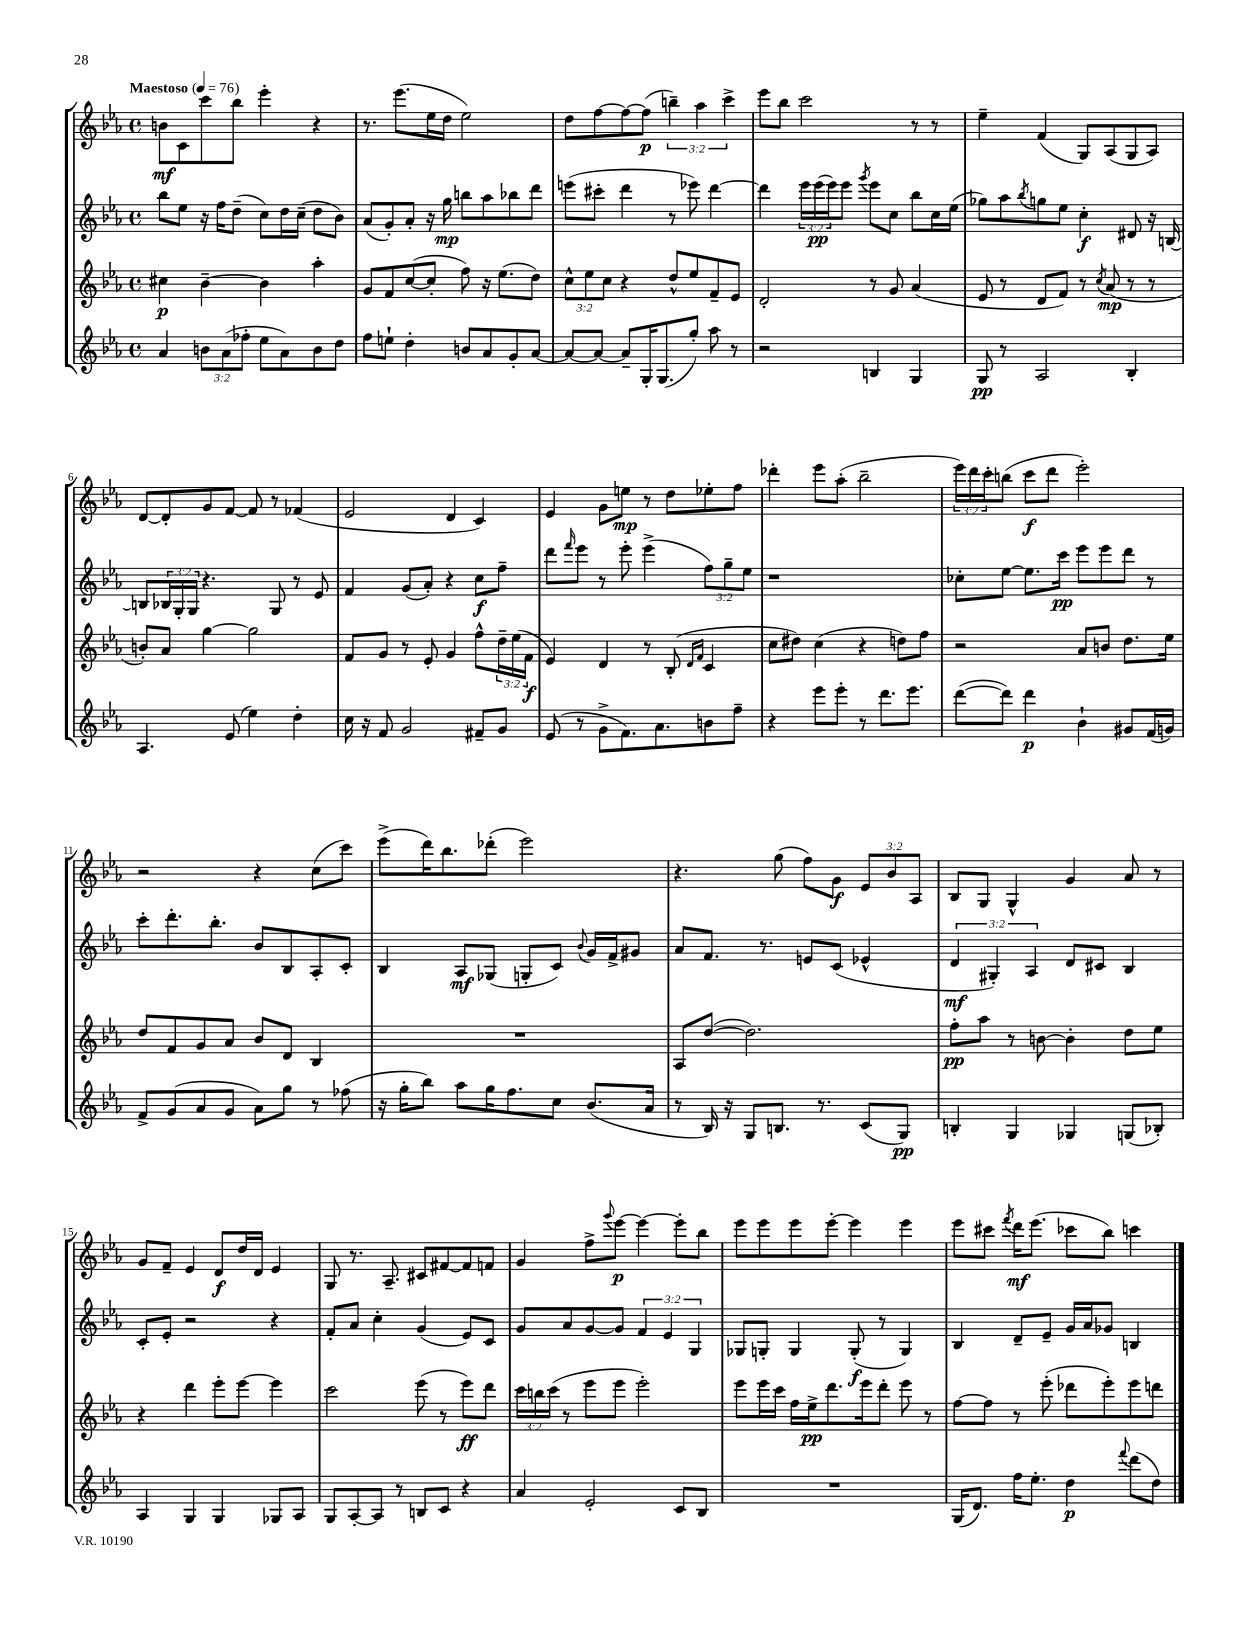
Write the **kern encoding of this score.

**kern	**dynam	**kern	**dynam	**kern	**dynam	**kern	**dynam
*part4	*part4	*part3	*part3	*part2	*part2	*part1	*part1
*staff4	*staff4	*staff3	*staff3	*staff2	*staff2	*staff1	*staff1
*clefG2	*	*clefG2	*	*clefG2	*	*clefG2	*
*k[b-e-a-]	*	*k[b-e-a-]	*	*k[b-e-a-]	*	*k[b-e-a-]	*
*M4/4	*	*M4/4	*	*M4/4	*	*M4/4	*
*met(c)	*	*met(c)	*	*met(c)	*	*met(c)	*
*MM76	*	*MM76	*	*MM76	*	*MM76	*
=1	=1	=1	=1	=1	=1	=1	=1
!	!	!	!	!	!	!LO:TX:a:B:t=Maestoso	!
4a-/	.	4cc#X\	p	8bb-\L	.	8bn\L	mf
.	.	.	.	8ee-\J	.	8c\	.
12bn\L	.	[4b-~\	.	16r	.	8ccc\	.
.	.	.	.	16ff\KL	.	.	.
(12a-\	.	.	.	.	.	.	.
.	.	.	.	(8dd~\J	.	8bb-\J	.
12ff-X'\J	.	.	.	.	.	.	.
8ee-\L	.	4b-\]	.	8cc\L)	.	4eee-'\	.
8a-\)	.	.	.	16dd\L	.	.	.
.	.	.	.	(16cc~\JJ	.	.	.
8b\	.	4aa-'\	.	8dd\L	.	4r	.
8dd\J	.	.	.	8b-\J)	.	.	.
=2	=2	=2	=2	=2	=2	=2	=2
8ff\L	.	8g/L	.	(8a-/L	.	8.r	.
8een`\J	.	8f/	.	8g'/)	.	.	.
.	.	.	.	.	.	(8.eee-\L	.
4dd'\	.	([8cc/	.	8a-'/J	.	.	.
.	.	8cc'/J]	.	16r	.	16ee-\L	.
.	.	.	.	16gg\	mp	16dd\JJ	.
8bn/L	.	8ff\)	.	8bbn\L	.	2ee-\)	.
8a-/	.	16r	.	8aa-\	.	.	.
.	.	(8.ee-\L	.	.	.	.	.
8g'/	.	.	.	8bb-X\	.	.	.
[8a-/J	.	8dd\J)	.	8ddd\J	.	.	.
=3	=3	=3	=3	=3	=3	=3	=3
8a-/L_	.	12cc^^\L	.	(8eeen\L	.	8dd\L	.
.	.	12ee-\	.	.	.	.	.
8a-/J_	.	.	.	8ccc#X'\J	.	[8ff\	.
.	.	12cc\J	.	.	.	.	.
8a-~/L]	.	4r	.	4ddd\	.	8ff\_	.
16G'/K	.	.	.	.	.	(8ff\J]	p
(8.G/	.	.	.	.	.	.	.
.	.	8dd^^/L	.	8r	.	6bbn~\)	.
8gg'/J)	.	8ee-/	.	8eee-X\)	.	.	.
.	.	.	.	.	.	6aa-\	.
8aa-\	.	8f~/	.	[4ddd\	.	.	.
.	.	.	.	.	.	6ccc^\	.
8r	.	8e-/J	.	.	.	.	.
=4	=4	=4	=4	=4	=4	=4	=4
2r	.	2d'/	.	4ddd\]	.	8eee-\L	.
.	.	.	.	.	.	8bb-\J	.
.	.	.	.	24eee-\LL	.	2ccc\	.
.	.	.	.	(24eee-\	pp	.	.
.	.	.	.	24eee-\J)	.	.	.
.	.	.	.	8eee-\J	.	.	.
.	.	.	.	8qggg/	.	.	.
4Bn/	.	8r	.	8eee-\L	.	.	.
.	.	8g/	.	8cc\J	.	.	.
4G/	.	(4a-/	.	8bb-\L	.	8r	.
.	.	.	.	16cc\L	.	8r	.
.	.	.	.	(16ee-\JJ	.	.	.
=5	=5	=5	=5	=5	=5	=5	=5
8G/	pp	8e-/	.	8gg-X\L)	.	4ee-~\	.
8r	.	8r	.	8aa-\	.	.	.
.	.	.	.	8qbb-/	.	.	.
2A-/	.	8d/L	.	8ggn\	.	(4f/	.
.	.	8f/J)	.	8ee-\J	.	.	.
.	.	8r	.	4cc'\	f	8G/L)	.
.	.	8qcc/	.	.	.	.	.
.	.	(8a-/	mp	.	.	(8A-/	.
4B-'/	.	8r	.	8d#X/	.	8G/	.
.	.	8r	.	16r	.	8A-/J)	.
.	.	.	.	[16Bn/	.	.	.
!!LO:LB:g=z
=6	=6	=6	=6	=6	=6	=6	=6
4.A-/	.	8bn'/L)	.	8Bn/L]	.	[8d/L	.
.	.	8a-/J	.	24B-X/L	.	8d'/]	.
.	.	.	.	24G'/	.	.	.
.	.	.	.	24G/JJ	.	.	.
.	.	[4gg\	.	4.r	.	8g/	.
(8e-/	.	.	.	.	.	[8f/J	.
4ee-\)	.	2gg\]	.	.	.	8f/]	.
.	.	.	.	8G/	.	8r	.
4dd'\	.	.	.	8r	.	(4f-X/	.
.	.	.	.	8e-/	.	.	.
=7	=7	=7	=7	=7	=7	=7	=7
16cc\	.	8f/L	.	4f/	.	2e-/	.
16r	.	.	.	.	.	.	.
8f/	.	8g/J	.	.	.	.	.
2g/	.	8r	.	(8g/L	.	.	.
.	.	8e-'/	.	8a-'/J)	.	.	.
.	.	4g/	.	4r	.	4d/	.
8f#X~/L	.	8ff^^\L	.	8cc\L	f	4c/)	.
8g/J	.	24dd~\L	.	8ff~\J	.	.	.
.	.	(24ee-\	.	.	.	.	.
.	.	24f\JJ	f	.	.	.	.
=8	=8	=8	=8	=8	=8	=8	=8
(8e-/	.	4e-/)	.	8ddd\L	.	4e-/	.
.	.	.	.	16qqfff/	.	.	.
8r	.	.	.	8eee-\J	.	.	.
8g^\L	.	4d/	.	8r	.	8g\L	.
8.f\)	.	.	.	8eee-'\	.	8een\J	mp
.	.	8r	.	(4eee-^\	.	8r	.
8.a-\	.	.	.	.	.	.	.
.	.	(8B-'/	.	.	.	8dd\L	.
.	.	16qqd/LL	.	.	.	.	.
.	.	16qqf/JJ	.	.	.	.	.
8bn\	.	4c/	.	12ff\L)	.	8ee-X'\	.
.	.	.	.	12gg~\	.	.	.
8ff~\J	.	.	.	.	.	8ff\J	.
.	.	.	.	12ee-\J	.	.	.
=9	=9	=9	=9	=9	=9	=9	=9
4r	.	8cc\L	.	1r	.	4ddd-X'\	.
.	.	8dd#X\J)	.	.	.	.	.
8eee-\L	.	(4cc\	.	.	.	8eee-\L	.
8eee-'\J	.	.	.	.	.	(8aa-'\J	.
8r	.	4r	.	.	.	2bb-~\	.
8.ddd\L	.	.	.	.	.	.	.
.	.	8ddn\L)	.	.	.	.	.
8.eee-\J	.	.	.	.	.	.	.
.	.	8ff\J	.	.	.	.	.
=10	=10	=10	=10	=10	=10	=10	=10
([8ddd\L	.	2r	.	8cc-X'\L	.	24eee-\LL)	.
.	.	.	.	.	.	24ddd\	.
.	.	.	.	.	.	24ccc'\J	.
8ddd\J])	.	.	.	[8ee-\J	.	(8bbn\J	.
4ddd\	p	.	.	8.ee-\L]	.	8ccc\L	f
.	.	.	.	.	.	8ddd\J	.
.	.	.	.	16ccc\Jk	pp	.	.
4b-`\	.	8a-/L	.	8eee-\L	.	2eee-'\)	.
.	.	8bn/J	.	8eee-\	.	.	.
8g#X/L	.	8.dd\L	.	8ddd\J	.	.	.
(16f/L	.	.	.	8r	.	.	.
16gn/JJ)	.	16ee-\Jk	.	.	.	.	.
!!LO:LB:g=z
=11	=11	=11	=11	=11	=11	=11	=11
8f^/L	.	8dd/L	.	8ccc'\L	.	2r	.
(8g/	.	8f/	.	8.ddd'\	.	.	.
8a-/	.	8g/	.	.	.	.	.
.	.	.	.	8.bb-'\J	.	.	.
8g/J	.	8a-/J	.	.	.	.	.
8a-\L)	.	8b-/L	.	8b-/L	.	4r	.
8gg\J	.	8d/J	.	8B-/	.	.	.
8r	.	4B-/	.	8A-'/	.	(8cc\L	.
(8ff-X\	.	.	.	8c'/J	.	8ccc\J)	.
=12	=12	=12	=12	=12	=12	=12	=12
16r	.	1r	.	4B-/	.	(8eee-^\L	.
16gg'\KL	.	.	.	.	.	.	.
8bb-\J)	.	.	.	.	.	16ddd\K)	.
.	.	.	.	.	.	8.bb-\	.
8aa-\L	.	.	.	8A-/L	mf	.	.
16gg\K	.	.	.	(8G-X/J	.	(8ddd-X'\J	.
8.ff\	.	.	.	.	.	.	.
.	.	.	.	8Gn'/L	.	2eee-\)	.
8cc\J	.	.	.	8c/J)	.	.	.
.	.	.	.	8qqb-/	.	.	.
(8.b-/L	.	.	.	16g/LL	.	.	.
.	.	.	.	16f^/J	.	.	.
.	.	.	.	8g#X/J	.	.	.
16a-/Jk	.	.	.	.	.	.	.
=13	=13	=13	=13	=13	=13	=13	=13
8r	.	8A-/L	.	8a-/L	.	4.r	.
16B-/)	.	([8dd/J	.	8.f/J	.	.	.
16r	.	.	.	.	.	.	.
8G/L	.	2.dd\])	.	.	.	.	.
.	.	.	.	8.r	.	.	.
8.Bn/J	.	.	.	.	.	(8gg\	.
.	.	.	.	8en/L	.	8ff\L)	.
8.r	.	.	.	.	.	.	.
.	.	.	.	(8c/J	.	8g\J	f
(8c/L	.	.	.	4e-X^^/	.	12e-/L	.
.	.	.	.	.	.	12b-/	.
8G/J)	pp	.	.	.	.	.	.
.	.	.	.	.	.	12A-/J	.
=14	=14	=14	=14	=14	=14	=14	=14
4Bn'/	.	8ff'\L	pp	6d/	mf	8B-/L	.
.	.	8aa-\J	.	.	.	8G/J	.
.	.	.	.	6G#X'/)	.	.	.
4G/	.	8r	.	.	.	4G^^/	.
.	.	.	.	6A-/	.	.	.
.	.	[8bn\	.	.	.	.	.
4G-X/	.	4b'\]	.	8d/L	.	4g/	.
.	.	.	.	8c#X/J	.	.	.
(8Gn/L	.	8dd\L	.	4B-/	.	8a-/	.
8B-X'/J)	.	8ee-\J	.	.	.	8r	.
!!LO:LB:g=z
=15	=15	=15	=15	=15	=15	=15	=15
4A-/	.	4r	.	8c'/L	.	8g/L	.
.	.	.	.	8e-'/J	.	8f~/J	.
4G/	.	4ddd\	.	2r	.	4e-/	.
4G/	.	8eee-'\L	.	.	.	8d/L	f
.	.	[8eee-\J	.	.	.	16dd/L	.
.	.	.	.	.	.	16d/JJ	.
8G-X/L	.	4eee-\]	.	4r	.	4e-/	.
8A-/J	.	.	.	.	.	.	.
=16	=16	=16	=16	=16	=16	=16	=16
8G/L	.	2ccc\	.	8f'/L	.	8G/	.
[8A-'/	.	.	.	8a-/J	.	8.r	.
8A-/J]	.	.	.	4cc'\	.	.	.
.	.	.	.	.	.	8.A-~/	.
8r	.	.	.	.	.	.	.
8Bn/L	.	(8eee-\	.	(4g/	.	8c#X/L	.
8c/J	.	8r	.	.	.	[8f#X/	.
4r	.	8eee-\L)	ff	8e-/L)	.	8f#/]	.
.	.	8ddd\J	.	8c/J	.	8fn/J	.
=17	=17	=17	=17	=17	=17	=17	=17
4a-/	.	24ccc\LL	.	8g/L	.	4g/	.
.	.	24bbn\	.	.	.	.	.
.	.	(24ccc\JJ	.	.	.	.	.
.	.	8r	.	8a-/	.	.	.
2e-'/	.	8eee-\L	.	[8g/	.	8ff^\L	.
.	.	.	.	.	.	8qqggg/	.
.	.	8eee-\J	.	8g/J]	.	[8eee-\J	p
.	.	2eee-'\)	.	6f/	.	4eee-\_	.
.	.	.	.	6e-/	.	.	.
8c/L	.	.	.	.	.	8eee-'\L]	.
.	.	.	.	6G/	.	.	.
8B-/J	.	.	.	.	.	8bb-\J	.
=18	=18	=18	=18	=18	=18	=18	=18
1r	.	8eee-\L	.	8G-X/L	.	8eee-\L	.
.	.	16eee-\L	.	8Gn'/J	.	8eee-\	.
.	.	16ccc\JJ	.	.	.	.	.
.	.	16ff\LL	.	4G/	.	8eee-\	.
.	.	16ee-^\J	pp	.	.	.	.
.	.	8.ddd\	.	.	.	[8eee-'\J	.
.	.	.	.	(8G'/	f	4eee-\]	.
.	.	16eee-\k	.	.	.	.	.
.	.	8ddd'\J	.	8r	.	.	.
.	.	8eee-\	.	4G/)	.	4eee-\	.
.	.	8r	.	.	.	.	.
=19	=19	=19	=19	=19	=19	=19	=19
(16G/KL	.	[8ff\L	.	4B-/	.	8eee-\L	.
8.d/J)	.	.	.	.	.	.	.
.	.	8ff\J]	.	.	.	8ccc#X\J	.
.	.	.	.	.	.	8qfff/	.
16ff\KL	.	8r	.	8d~/L	.	16ddd\KL	mf
8.ee-'\J	.	.	.	.	.	(8.eee-\J	.
.	.	(8eee-'\	.	8e-~/J	.	.	.
4dd\	p	8ddd-X\L	.	16g/LL	.	8ccc-X\L	.
.	.	.	.	16a-/J	.	.	.
.	.	8eee-'\)	.	8g-X/J	.	8bb-\J)	.
8qqfff/	.	.	.	.	.	.	.
(8ddd\L	.	8eee-\	.	4Bn/	.	4cccn\	.
8dd\J)	.	8dddn\J	.	.	.	.	.
==	==	==	==	==	==	==	==
*-	*-	*-	*-	*-	*-	*-	*-
